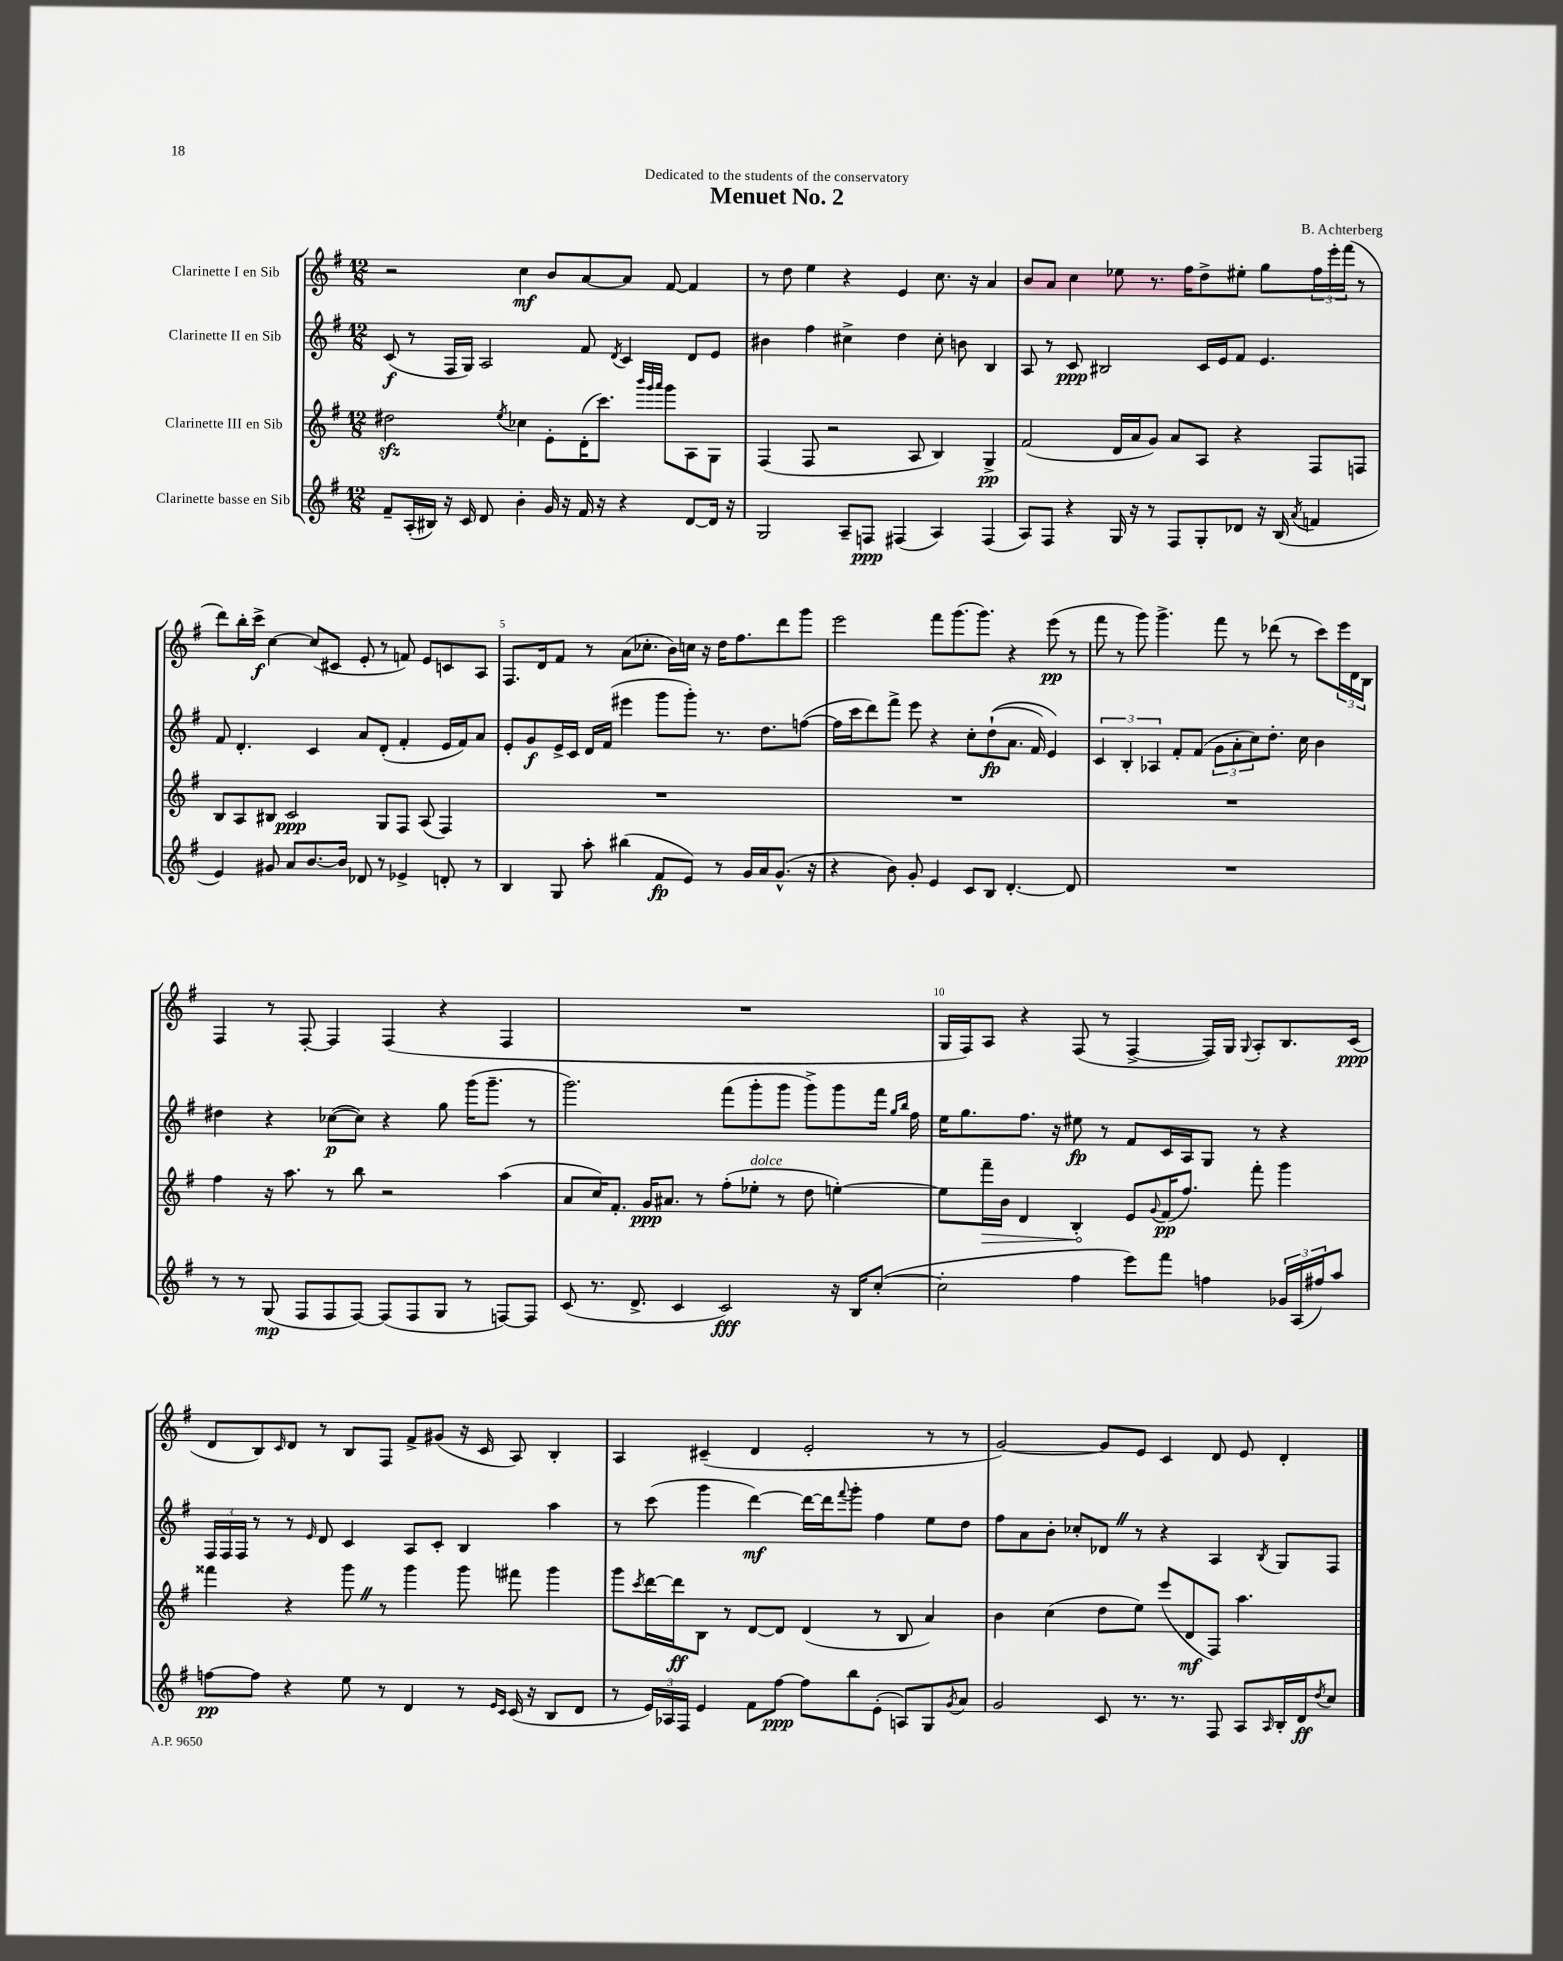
\header { title = "Menuet No. 2" composer = "B. Achterberg" dedication = "Dedicated to the students of the conservatory" }
<<
\new StaffGroup <<
\new Staff = "s0" \with { instrumentName = "Clarinette I en Sib" } {
    \clef treble \key g \major \numericTimeSignature \time 12/8
    r2 c''4\mf b'8 a'8~ a'8 fis'8~ fis'4 |
    r8 d''8 e''4 r4 e'4 c''8. r16 a'4 |
    b'8 a'8 c''4 ees''8 r8. fis''16 d''8-> eis''8-. g''8 \tuplet 3/2 { fis''16 e'''16-. fis'''16( } r8 |
    d'''8) b''16-. c'''16->\f c''4~ c''8( cis'8 e'8-. r8 f'8) e'8 c'8 a8 |
    fis8. d'16 fis'8 r8 a'8( ces''8.-. b'16) c''16 r16 d''16 fis''8. d'''8 g'''8 |
    e'''2 fis'''8 g'''8.( g'''8.) r4 e'''8\pp( r8 |
    fis'''8 r8 g'''8) g'''4.-> fis'''8 r8 des'''8( r8 c'''8) \tuplet 3/2 { e'''16 d'16 b16 } |
    fis4 r8 fis8~-. fis4 fis4( r4 fis4 |
    R1. |
    g16 fis16) a8 r4 fis8( r8 fis4~-> fis16) g16 \appoggiatura { g8 } a8-. b8. c'16\ppp( |
    d'8 b8) \grace { c'16 } d'8 r8 b8 fis8 fis'8-> gis'8( r16 c'16 a8) b4-. |
    a4 cis'4--( d'4 e'2-. r8 r8 |
    g'2~) g'8 e'8 c'4 d'8 e'8 d'4-. \bar "|." |
}
\new Staff = "s1" \with { instrumentName = "Clarinette II en Sib" } {
    \clef treble \key g \major \numericTimeSignature \time 12/8
    c'8\f( r8 fis16 g16) a2 fis'8 \acciaccatura { d'8 } c'4 d'8 e'8 |
    bis'4 fis''4 cis''4-> d''4 cis''8-. b'8 b4 |
    a8 r8 c'8\ppp bis2 c'16 e'16 fis'8 e'4. |
    fis'8 d'4.-. c'4 a'8 d'8-.( fis'4-. e'16 fis'16) a'8 |
    e'8-. g'8\f e'16-> c'16 d'16 fis'16( eis'''4 g'''8 g'''8-.) r8. d''8. f''8~( |
    f''16 c'''16 d'''8) fis'''8-> e'''8 r4 c''8-. d''8-!\fp(\( a'8. fis'16) e'4\) |
    \tuplet 3/2 { c'4 b4-. aes4 } fis'8-. fis'8( \tuplet 3/2 { g'8 a'8-. c''8) } d''8.-. c''16 b'4 |
    dis''4 r4 ces''8~\p( ces''8) r4 g''8 g'''16( g'''8.-- r8 |
    g'''2.) fis'''8( g'''8-. g'''8 g'''8->) g'''8 fis'''16 \grace { g''16 b''16 } fis''16 |
    e''16 g''8. fis''8. r16 eis''8\fp r8 fis'8 c'16 a16 g8 r8 r4 |
    \tuplet 3/2 { fis16 fis16 fis16 } r8 r8 \grace { e'16 } d'8 c'4 a8 c'8-. b4 a''4 |
    r8 c'''8( g'''4 d'''4~\mf) d'''16~ d'''16 \appoggiatura { fis'''8 } g'''8-. fis''4 e''8 d''8 |
    fis''8 a'8 b'8-. ces''8-. des'8 \once \override BreathingSign.text = \markup { \musicglyph "scripts.caesura.straight" } \breathe r8 r4 a4 \acciaccatura { b8 } g8 fis8 \bar "|." |
}
\new Staff = "s2" \with { instrumentName = "Clarinette III en Sib" } {
    \clef treble \key g \major \numericTimeSignature \time 12/8
    dis''2\sfz \acciaccatura { e''8 } ces''4 e'8-. d'16-.( c'''8.) \grace { b'''32 g'''32 a'''32 } g'''8 a8 g8 |
    fis4( fis8 r2 a8 b4) g4->\pp |
    fis'2( d'16 a'16 g'8) a'8 a8 r4 fis8 f8 |
    b8 a8 bis8 c'2\ppp g8 fis8 a8( fis4) |
    R1. |
    R1. |
    R1. |
    fis''4 r16 a''8. r8 b''8 r2 a''4( |
    a'8 c''16) fis'8.-. g'16\ppp ais'8. r8 fis''8-.( ees''8-.^\markup { \italic "dolce" } r8 d''8 e''4~-.) |
    e''8 \once \override Hairpin.circled-tip = ##t fis'''16--\> b'16 d'4 b4-.\! e'8 \appoggiatura { g'8 } fis'16\pp( fis''8.) fis'''8-. g'''4 |
    fisis'''4 r4 g'''8 \once \override BreathingSign.text = \markup { \musicglyph "scripts.caesura.straight" } \breathe r8 g'''4 g'''8 fis'''8 g'''4 |
    g'''8 \acciaccatura { c'''8 } d'''16~ d'''16\ff b8 r8 d'8~ d'8 d'4( r8 b8 a'4) |
    b'4 c''4( d''8 e''8) e'''8( d'8\mf fis8) a''4. \bar "|." |
}
\new Staff = "s3" \with { instrumentName = "Clarinette basse en Sib" } {
    \clef treble \key g \major \numericTimeSignature \time 12/8
    fis'8-- a16-.( bis16) r16 c'16 d'8 b'4-. g'16 r16 fis'16 r16 r4 d'8~ d'16 r16 |
    g2 a8-- f8\ppp fis4( a4) fis4( |
    a8) fis8 r4 g16 r16 r8 fis8 g8-. des'8 r16 b16( \acciaccatura { a'8 } f'4 |
    e'4) gis'8 a'8 b'8.~ b'16 des'8 r8 ees'4-> d'8-. r8 |
    b4 g8 a''8-. bis''4( fis'8\fp e'8) r8 g'16 a'16 g'8.-^( r16 |
    r4 b'8) g'8-. e'4 c'8 b8 d'4.~-. d'8 |
    R1. |
    r8 r8 g8\mp( fis8 fis8 fis8~) fis8( fis8 g8 r8 f8~) f8 |
    c'8( r8. d'8.-> c'4 c'2\fff) r16 b16 c''8~-.( |
    c''2-. fis''4 e'''8) fis'''8 f''4 \tuplet 3/2 { ges'16 a16( fis''16) } a''8 |
    f''8~\pp f''8 r4 e''8 r8 d'4 r8 \grace { e'16 c'16 } c'16( r16 b8 d'8 |
    r8 \tuplet 3/2 { e'16) aes16 fis16 } e'4 fis'8 fis''8~\ppp fis''8 b''8 e'8-.( a8) g8 \acciaccatura { g'8 } a'8 |
    g'2 c'8 r8. r8. fis8 a8 \grace { a16 } b16-. d'16\ff \acciaccatura { d''8 } c''8 \bar "|." |
}
>>
>>
\layout { \context { \Score \override BarNumber.break-visibility = ##(#f #t #t) barNumberVisibility = #(every-nth-bar-number-visible 5) } }
